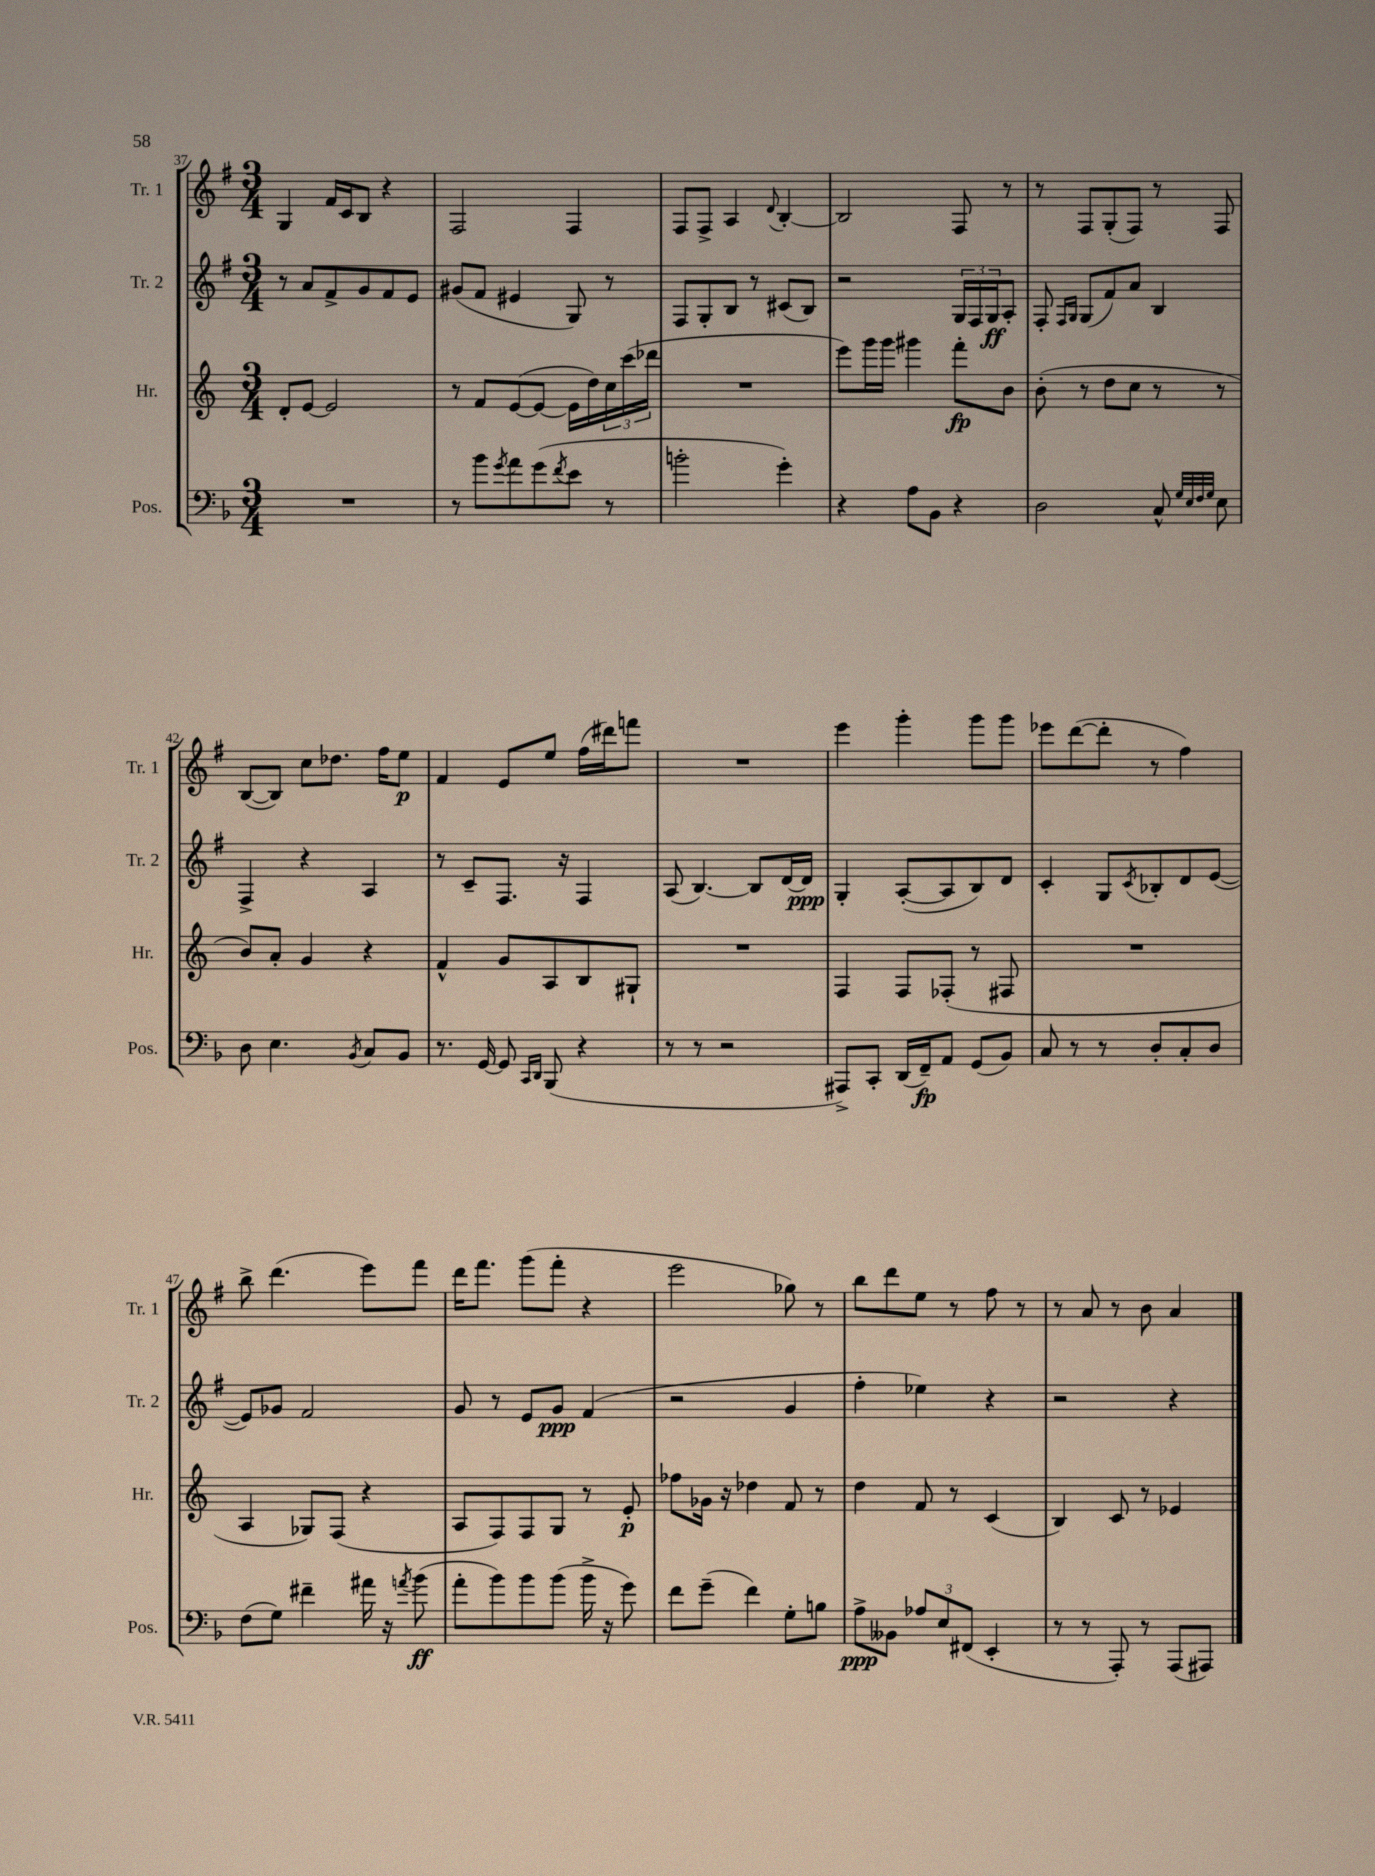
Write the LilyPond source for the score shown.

<<
\new StaffGroup <<
\new Staff = "s0" \with { instrumentName = "Tr. 1" shortInstrumentName = "Tr. 1" } {
    \clef treble \key g \major \numericTimeSignature \time 3/4
    g4 fis'16 c'16 b8 r4 |
    fis2 fis4 |
    fis8 fis8-> a4 \appoggiatura { d'8 } b4~-. |
    b2 fis8 r8 |
    r8 fis8 g8-.( fis8) r8 fis8 |
    b8~( b8) c''8 des''8. fis''16 e''8\p |
    fis'4 e'8 e''8 fis''16( dis'''16) f'''8 |
    R2. |
    e'''4 g'''4-. g'''8 g'''8 |
    ees'''8 d'''8~( d'''8-. r8 fis''4) |
    b''8-> d'''4.( e'''8) fis'''8 |
    d'''16 fis'''8. g'''8( fis'''8-. r4 |
    e'''2 ges''8) r8 |
    b''8 d'''8 e''8 r8 fis''8 r8 |
    r8 a'8 r8 b'8 a'4 \bar "|." |
}
\new Staff = "s1" \with { instrumentName = "Tr. 2" shortInstrumentName = "Tr. 2" } {
    \clef treble \key g \major \numericTimeSignature \time 3/4
    r8 a'8 fis'8-> g'8 fis'8 e'8 |
    gis'8( fis'8 eis'4 g8) r8 |
    fis8 g8-. b8 r8 cis'8( b8) |
    r2 \tuplet 3/2 { g16 fis16 g16\ff } a8-. |
    fis8-. \grace { fis16 g16 } g8( fis'8) a'8 b4 |
    fis4-> r4 a4 |
    r8 c'8-- fis8. r16 fis4 |
    a8( b4.~) b8 d'16~ d'16\ppp |
    g4-. a8~-.( a8 b8) d'8 |
    c'4-. g8 \acciaccatura { c'8 } bes8-. d'8 e'8~( |
    e'8) ges'8 fis'2 |
    g'8 r8 e'8 g'8\ppp fis'4( |
    r2 g'4 |
    fis''4-. ees''4) r4 |
    r2 r4 \bar "|." |
}
\new Staff = "s2" \with { instrumentName = "Hr." shortInstrumentName = "Hr." } {
    \clef treble \key c \major \numericTimeSignature \time 3/4
    d'8-. e'8~ e'2 |
    r8 f'8 e'8~( e'8~ e'16 d''16) \tuplet 3/2 { c''16 c'''16( des'''16 } |
    R2. |
    e'''8) g'''16 g'''16 gis'''4 f'''8-.\fp b'8 |
    b'8-.( r8 d''8 c''8 r8 r8 |
    b'8) a'8-. g'4 r4 |
    f'4-^ g'8 a8 b8 gis8-! |
    R2. |
    f4 f8 fes8-.( r8 fis8 |
    R2. |
    a4 ges8) f8( r4 |
    a8 f8) f8 g8 r8 e'8-.\p |
    fes''8 ges'16 r16 des''4 f'8 r8 |
    d''4 f'8 r8 c'4( |
    b4) c'8 r8 ees'4 \bar "|." |
}
\new Staff = "s3" \with { instrumentName = "Pos." shortInstrumentName = "Pos." } {
    \clef bass \key f \major \numericTimeSignature \time 3/4
    R2. |
    r8 bes'8 \acciaccatura { g'8 } a'8 g'8( \acciaccatura { f'8 } e'8 r8 |
    b'2-. g'4-.) |
    r4 a8 bes,8 r4 |
    d2 c8-^ \grace { g32 e32 f32 g32 } e8 |
    d8 e4. \acciaccatura { bes,8 } c8 bes,8 |
    r8. g,16~ g,8 \grace { c,16 d,16 } bes,,8( r4 |
    r8 r8 r2 |
    ais,,8->) c,8-. d,16( f,16--\fp) a,8 g,8( bes,8) |
    c8 r8 r8 d8-. c8-. d8 |
    f8( g8) fis'4-- ais'16 r16 \acciaccatura { a'8 } bes'8\ff( |
    a'8-. bes'8) bes'8 bes'8( bes'16-> r16 g'8) |
    f'8 g'8--( f'4) g8-. b8 |
    a8->\ppp beses,8 \tuplet 3/2 { aes8 e8 fis,8( } e,4-. |
    r8 r8 a,,8-.) r8 a,,8( ais,,8) \bar "|." |
}
>>
>>
\layout { \context { \Score currentBarNumber = #37 } }
